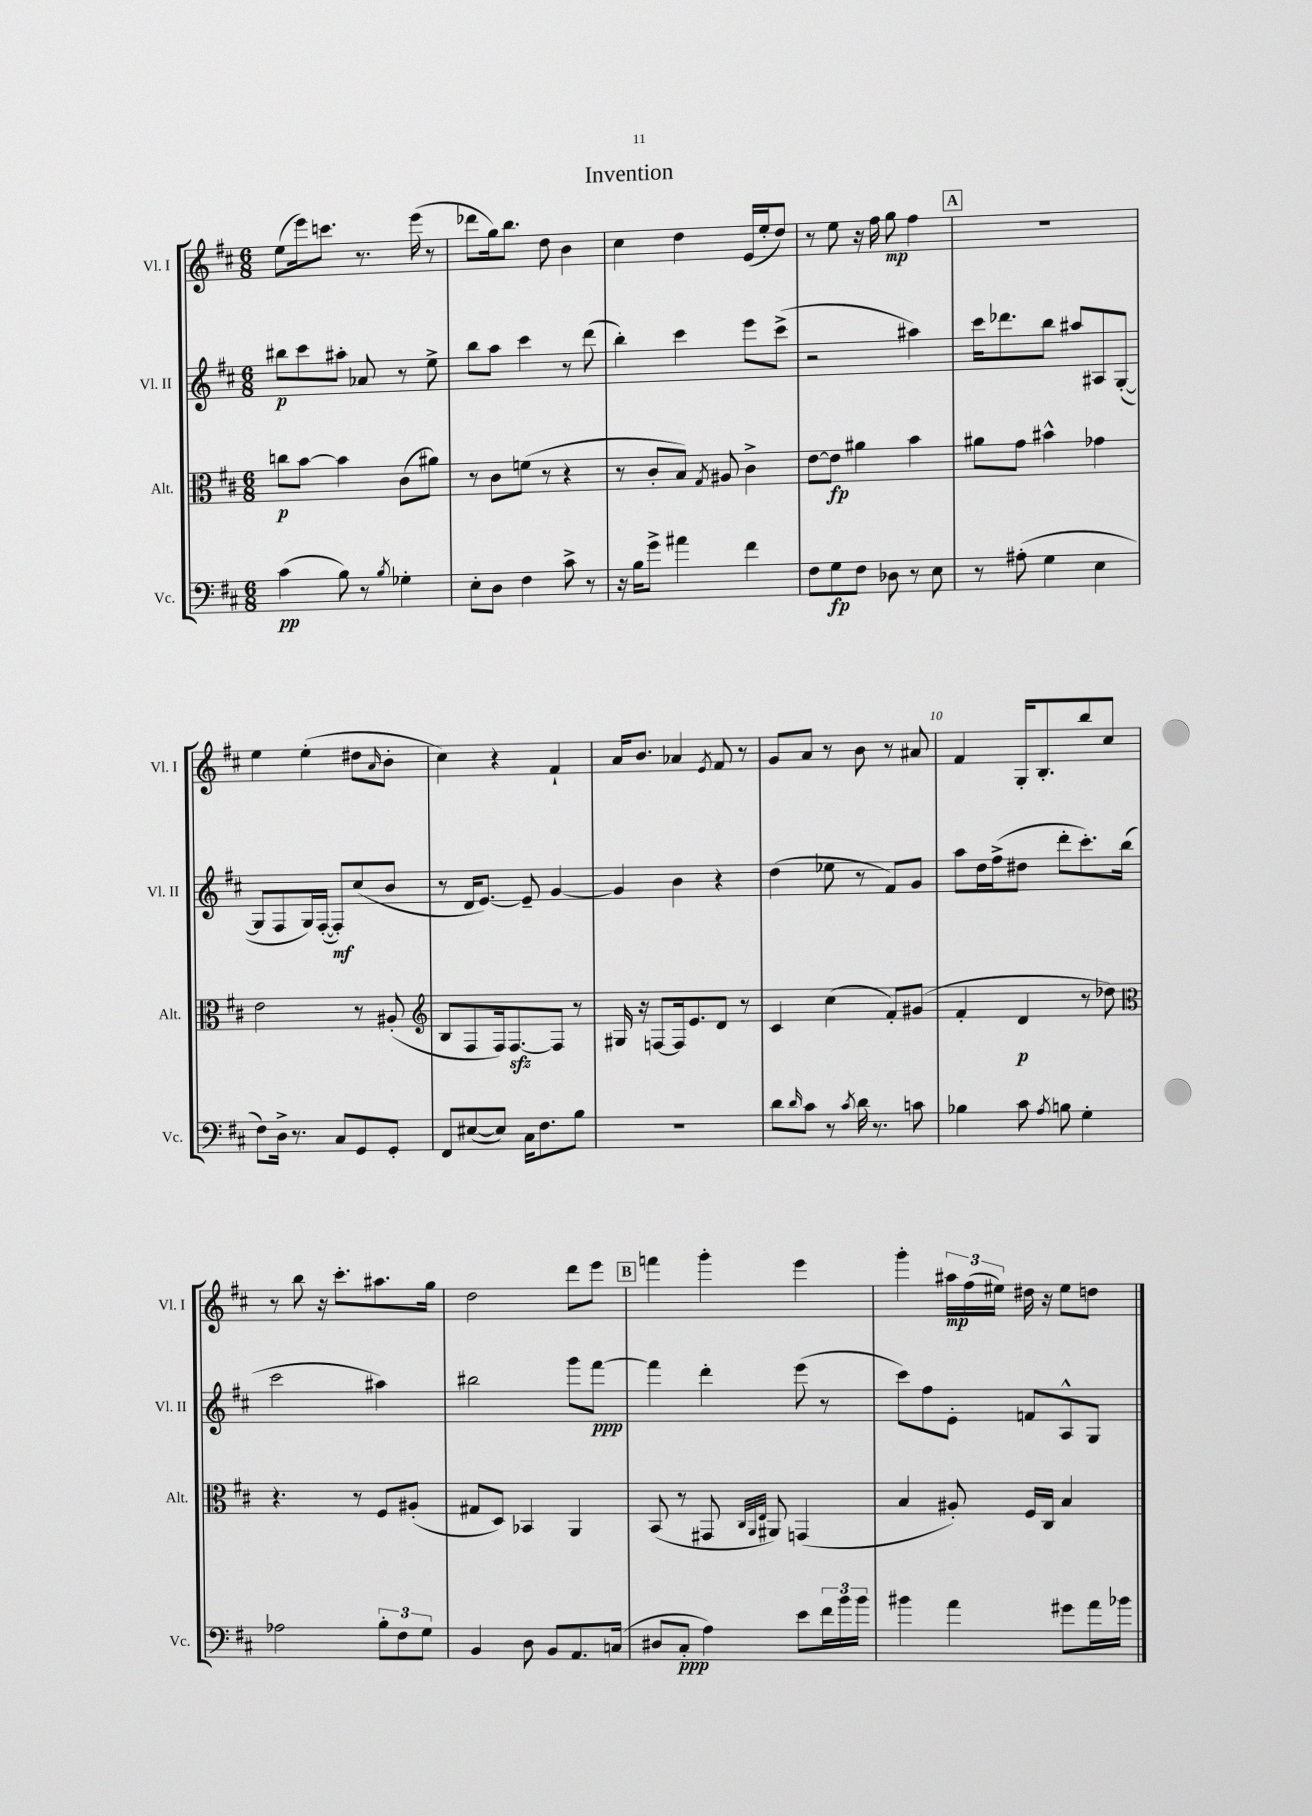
\header { title = "Invention" }
<<
\new StaffGroup <<
\new Staff = "s0" \with { instrumentName = "Vl. I" shortInstrumentName = "Vl. I" } {
    \clef treble \key d \major \numericTimeSignature \time 6/8
    e''8( e'''16) c'''8. r8. e'''16( r8 |
    des'''8 g''16) b''8. d''8 b'4 |
    cis''4 d''4 e'16( e''16-. d''8) |
    r8 e''8 r16 fis''16 g''8\mp fis''4 |
    \mark \markup { \box "A" } r2. |
    e''4 e''4-.( dis''8 \grace { a'16 } b'8-. |
    cis''4) r4 fis'4-! |
    a'16 b'8. aes'4 \acciaccatura { e'8 } fis'8 r8 |
    g'8 a'8 r8 b'8 r8 ais'8 |
    fis'4 g16-. b8.-. b''8 cis''8 |
    r8 b''8 r16 cis'''8.-. ais''8. g''16 |
    d''2 d'''8 e'''8 |
    \mark \markup { \box "B" } f'''4 g'''4-. e'''4 |
    g'''4-. \tuplet 3/2 { ais''16\mp fis''16( eis''16) } dis''16 r16 eis''8 d''8 \bar "|." |
}
\new Staff = "s1" \with { instrumentName = "Vl. II" shortInstrumentName = "Vl. II" } {
    \clef treble \key d \major \numericTimeSignature \time 6/8
    bis''8\p cis'''8 ais''8-. aes'8 r8 e''8-> |
    b''8 a''8 cis'''4 r8 d'''8( |
    b''4-.) cis'''4 e'''8 cis'''8->( |
    r2 ais''4) |
    \mark \markup { \box "A" } cis'''16 des'''8. b''8 ais''8 ais8 g8~-.( |
    g8 fis8 g16) fis16~-.( fis8-.\mf) cis''8( b'8 |
    r8 d'16 e'8.~) e'8-- g'4~ |
    g'4 b'4 r4 |
    d''4( ees''8 r8 fis'8) g'8 |
    a''8 d''16 fis''16->( dis''8 d'''8-. cis'''8.-.) b''16( |
    cis'''2 ais''4) |
    bis''2 g'''8 fis'''8~\ppp |
    \mark \markup { \box "B" } fis'''4 d'''4-. e'''8( r8 |
    cis'''8) fis''8 e'8-. f'8 a8-^ g8 \bar "|." |
}
\new Staff = "s2" \with { instrumentName = "Alt." shortInstrumentName = "Alt." } {
    \clef alto \key d \major \numericTimeSignature \time 6/8
    c''8\p b'8~ b'4 cis'8( ais'8) |
    r8 cis'8 f'8( r8 r4 |
    r8 cis'8-. b8) \acciaccatura { g8 } ais8 cis'4-> |
    e'8~ e'8\fp ais'4 b'4 |
    \mark \markup { \box "A" } ais'8 g'8 bis'4-^ ges'4 |
    e'2 r8 ais8-.( |
    \clef treble b8 fis8 fis16) fis8.~\sfz fis8 r8 |
    gis16 r16 f8~ f16 e'8. d'8 r8 |
    cis'4 cis''4( fis'8-.) gis'8( |
    fis'4-. d'4\p r8 des''8) |
    \clef alto r4. r8 fis8 ais8-.( |
    gis8 d8) bes,4 a,4 |
    \mark \markup { \box "B" } b,8( r8 gis,8 \grace { cis32 a,32 e32 } ais,8) g,4( |
    b4 ais8-.) fis16 cis16 b4 \bar "|." |
}
\new Staff = "s3" \with { instrumentName = "Vc." shortInstrumentName = "Vc." } {
    \clef bass \key d \major \numericTimeSignature \time 6/8
    cis'4\pp( b8) r8 \acciaccatura { b8 } ges4-. |
    e8-. d8 fis4 cis'8-> r8 |
    r16 b16 g'8-> ais'4 fis'4 |
    fis8 g8\fp fis8 des8 r8 e8 |
    \mark \markup { \box "A" } r8 ais8-.( g4 e4 |
    fis8) d16-> r8. cis8 g,8 g,8-. |
    fis,8 eis8~( eis8) cis16 fis8. b8 |
    R2. |
    d'8 \grace { d'16 } cis'8 r8 \acciaccatura { cis'8 } d'16 r8. c'8 |
    bes4 cis'8 \acciaccatura { a8 } b8 g4-. |
    aes2 \tuplet 3/2 { b8-. fis8 g8 } |
    b,4 d8 b,8 a,8. c16( |
    \mark \markup { \box "B" } dis8 cis8-.\ppp a4) e'8 \tuplet 3/2 { fis'16 b'16 b'16 } |
    bis'4 a'4 gis'8 a'16 bes'16 \bar "|." |
}
>>
>>
\layout { \context { \Score \override BarNumber.break-visibility = ##(#f #t #t) barNumberVisibility = #(every-nth-bar-number-visible 5) } }
